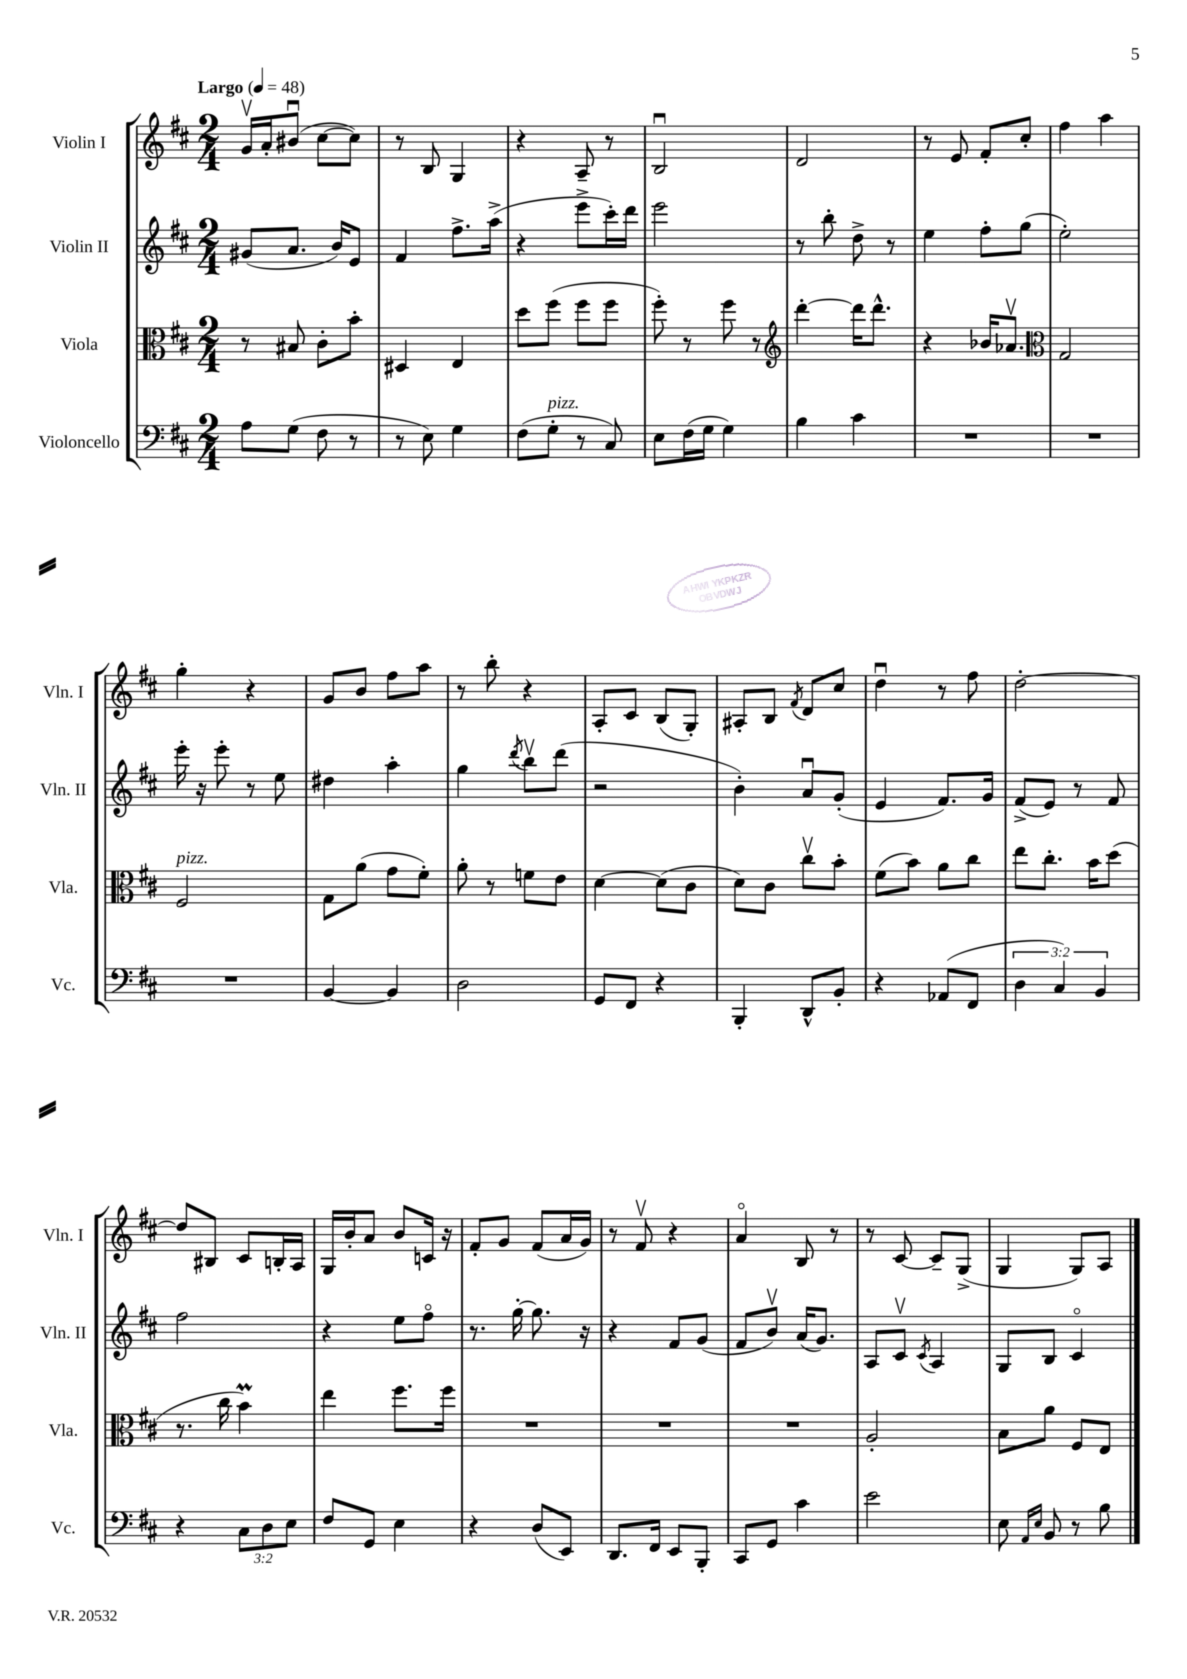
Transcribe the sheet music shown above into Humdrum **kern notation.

**kern	**kern	**kern	**kern
*staff4	*staff3	*staff2	*staff1
*clefF4	*clefC3	*clefG2	*clefG2
*k[f#c#]	*k[f#c#]	*k[f#c#]	*k[f#c#]
*M2/4	*M2/4	*M2/4	*M2/4
*MM48	*MM48	*MM48	*MM48
8A\L	8r	(8g#/L	16gv/LL
.	.	.	16a'/J
(8G\J	8B#/	8.a/J	(8b#u/J
8F#\	8c#'\L	.	[8cc#\L
.	.	16b/LK)	.
8r	8b'\J	8e/J	8cc#\]J)
=	=	=	=
8r	4D#/	4f#/	8r
8E\)	.	.	8B/
4G\	4E/	8.ff#^\L	4G/
.	.	(16aa^\Jk	.
=	=	=	=
(8F#\L	8dd\L	4r	4r
8G'\J	(8ff#\J	.	.
8r	8ff#\L	8eee^\L	8A~/
8C#/)	8ff#\J	16ccc#'\L)	8r
.	.	16ddd\JJ	.
=	=	=	=
8E\L	8ff#'\)	2eee\	2Bu/
(16F#\L	8r	.	.
16G\JJ	.	.	.
4G\)	8ff#\	.	.
.	8r	.	.
=	=	=	=
*	*clefG2	*	*
4B\	[4ddd'\	8r	2d/
.	.	8bb'\	.
4c#\	16ddd\]LK	8dd^\	.
.	8.ddd^^\J	.	.
.	.	8r	.
=	=	=	=
2r	4r	4ee\	8r
.	.	.	8e/
.	16b-/LK	8ff#'\L	8f#'/L
.	8.a-v/J	.	.
.	.	(8gg\J	8cc#'/J
=	=	=	=
*	*clefC3	*	*
2r	2G/	2ee'\)	4ff#\
.	.	.	4aa\
=	=	=	=
2r	2F#/	16eee'\	4gg'\
.	.	16r	.
.	.	8eee'\	.
.	.	8r	4r
.	.	8ee\	.
=	=	=	=
[4BB/	8G\L	4dd#\	8g/L
.	(8a\J	.	8b/J
4BB/]	8g\L	4aa'\	8ff#\L
.	8f#'\J)	.	8aa\J
=	=	=	=
2D\	8a'\	4gg\	8r
.	8r	.	8bb'\
.	.	8qddd/	.
.	8f\L	8bbv\L	4r
.	8e\J	(8ddd\J	.
=	=	=	=
8GG/L	[4d\	2r	8A'/L
8FF#/J	.	.	8c#/J
4r	(8d\]L	.	(8B/L
.	8c#\J	.	8G'/J)
=	=	=	=
4BBB'/	8d\L)	4b'\)	8A#'/L
.	8c#\J	.	8B/J
.	.	.	8qf#/
8DD^^/L	8cc#v\L	8au/L	8d/L
8BB'/J	8b'\J	(8g'/J	8cc#/J
=	=	=	=
4r	(8f#\L	4e/	4ddu\
.	8b\J)	.	.
(8AA-/L	8a\L	8.f#/L)	8r
8FF#/J	8cc#\J	.	8ff#\
.	.	16g/Jk	.
=	=	=	=
6D\	8ee\L	(8f#^/L	[2dd'\
.	8.cc#'\J	8e/J)	.
6C#/)	.	.	.
.	.	8r	.
.	16b\LK	.	.
6BB/	.	.	.
.	(8dd\J	8f#/	.
=	=	=	=
4r	8.r	2ff#\	8dd/]L
.	.	.	8B#/J
.	16cc#\	.	.
12C#\L	4b\)	.	8c#/L
12D\	.	.	.
.	.	.	16B'/L
12E\J	.	.	.
.	.	.	16A/JJ
=	=	=	=
8F#/L	4ee\	4r	16G/LL
.	.	.	16b'/J
8GG/J	.	.	8a/J
4E\	8.ff#\L	8ee\L	8b/L
.	.	8ff#o\J	16c/Jk
.	16ff#\Jk	.	16r
=	=	=	=
4r	2r	8.r	8f#'/L
.	.	.	8g/J
.	.	[16gg'\	.
(8D/L	.	8.gg\]	(8f#/L
8EE/J)	.	.	16a/L
.	.	16r	16g/JJ)
=	=	=	=
8.DD/L	2r	4r	8r
.	.	.	8f#v/
16FF#/Jk	.	.	.
8EE/L	.	8f#/L	4r
8BBB'/J	.	(8g/J	.
=	=	=	=
8CC#/L	2r	8f#/L	4ao/
8GG/J	.	8bv/J)	.
4c#\	.	(16a/LK	8B/
.	.	8.g/J)	.
.	.	.	8r
=	=	=	=
2e\	2A'/	8A/L	8r
.	.	8c#v/J	[8c#/
.	.	8qc#/	.
.	.	4A/	8c#~/]L
.	.	.	(8G^/J
=	=	=	=
8E\	8B\L	8G/L	4G/
16qqAA/LL	.	.	.
16qqE/JJ	.	.	.
8BB/	8a\J	8B/J	.
8r	8F#/L	4c#o/	8G/L)
8B\	8E/J	.	8A/J
==	==	==	==
*-	*-	*-	*-
